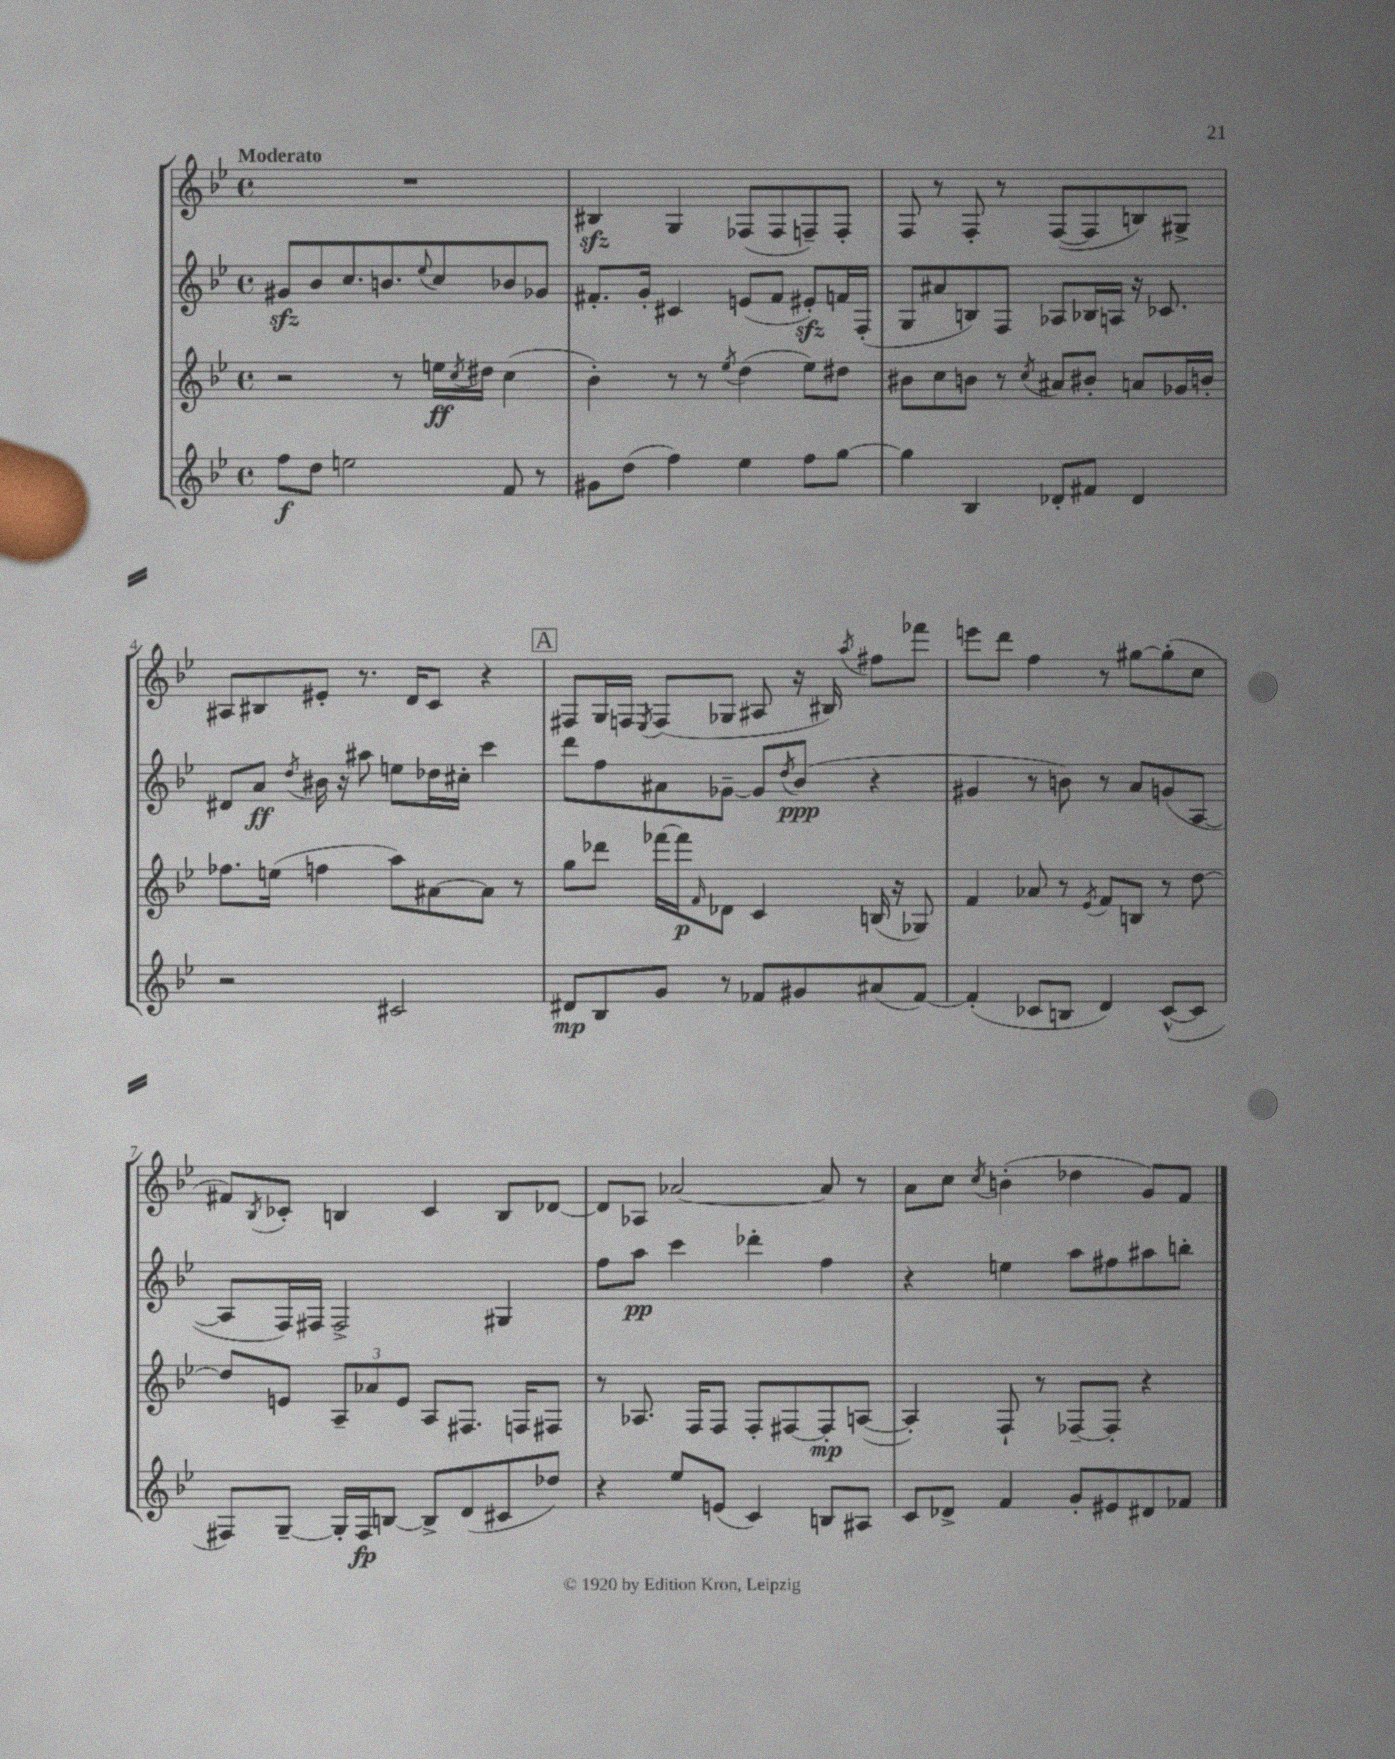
<<
\new StaffGroup <<
\new Staff = "s0" {
    \clef treble \key bes \major \defaultTimeSignature \time 4/4 \tempo "Moderato"
    R1 |
    bis4\sfz g4 fes8( fes8 f8--) f8-. |
    f8 r8 f8-. r8 f8~( f8 b8) gis8-> |
    ais8 bis8 eis'8-. r8. d'16 c'8 r4 |
    \mark \markup { \box "A" } fis8 g16 f16 \acciaccatura { ees8 } f8( ges8 ais8 r16 bis16) \acciaccatura { a''8 } fis''8 fes'''8 |
    e'''8 d'''8 f''4 r8 gis''8~ gis''8-.( c''8 |
    fis'8) \acciaccatura { bes8 } ces'8-. b4 ces'4 b8 des'8~ |
    des'8 aes8 aes'2~ aes'8 r8 |
    a'8 c''8 \acciaccatura { c''8 } b'4-.( des''4 g'8) f'8 \bar "|." |
}
\new Staff = "s1" {
    \clef treble \key bes \major \defaultTimeSignature \time 4/4
    gis'8\sfz bes'8 c''8. b'8. \appoggiatura { ees''8 } c''8 bes'8 ges'8 |
    fis'8.-. g'16-. cis'4 e'8( fis'8 eis'8-.\sfz) f'16 f16-.( |
    g8 ais'8 b8) f8 aes8 bes16 a16 r16 ces'8. |
    dis'8 a'8\ff \acciaccatura { d''8 } bis'16 r16 ais''8 e''8 des''16 cis''16-. c'''4 |
    \mark \markup { \box "A" } d'''8 f''8 ais'8 ges'8~-- ges'8 \acciaccatura { d''8 } bes'8\ppp( r4 |
    gis'4 r8 b'8) r8 a'8 g'8( a8~ |
    a8 f16) fis16 fis2-> gis4 |
    f''8 a''8\pp c'''4 des'''4-. f''4 |
    r4 e''4 a''8 fis''8 ais''8 b''8-. \bar "|." |
}
\new Staff = "s2" {
    \clef treble \key bes \major \defaultTimeSignature \time 4/4
    r2 r8 e''16\ff \acciaccatura { c''8 } dis''16 c''4( |
    bes'4-.) r8 r8 \acciaccatura { ees''8 } d''4( ees''8) dis''8 |
    bis'8 c''8 b'8 r8 \acciaccatura { c''8 } ais'8 bis'8-. a'8 ges'16 b'16-. |
    fes''8. e''16( f''4 a''8) ais'8~ ais'8 r8 |
    \mark \markup { \box "A" } g''8 des'''8 fes'''16~ fes'''16\p \grace { f'16 } des'8 c'4 b16( r16 ges8) |
    f'4 aes'8 r8 \acciaccatura { ees'8 } f'8 b8 r8 d''8~ |
    d''8 e'8 \tuplet 3/2 { a8-- aes'8 e'8 } a8 fis8. f16 fis8 |
    r8 aes8. f16 f8 f8-. fis8~ fis8-.\mp a8~( |
    a4-.) f8-! r8 fes8~-- fes8-. r4 \bar "|." |
}
\new Staff = "s3" {
    \clef treble \key bes \major \defaultTimeSignature \time 4/4
    f''8\f d''8 e''2 f'8 r8 |
    gis'8 d''8( f''4) ees''4 f''8 g''8~ |
    g''4 bes4 des'8-. fis'8 des'4 |
    r2 cis'2 |
    \mark \markup { \box "A" } dis'8\mp bes8 g'8 r8 fes'8 gis'8 ais'8( fes'8~) |
    fes'4-.( ces'8 b8 d'4) ces'8~-^( ces'8 |
    fis8) g8~-- g16-. fis16\fp b8~ b8-> d'8( cis'8 des''8) |
    r4 ees''8 e'8( c'4) b8 ais8 |
    c'8 des'8-> f'4 g'8-. eis'8 dis'8 fes'8 \bar "|." |
}
>>
>>
